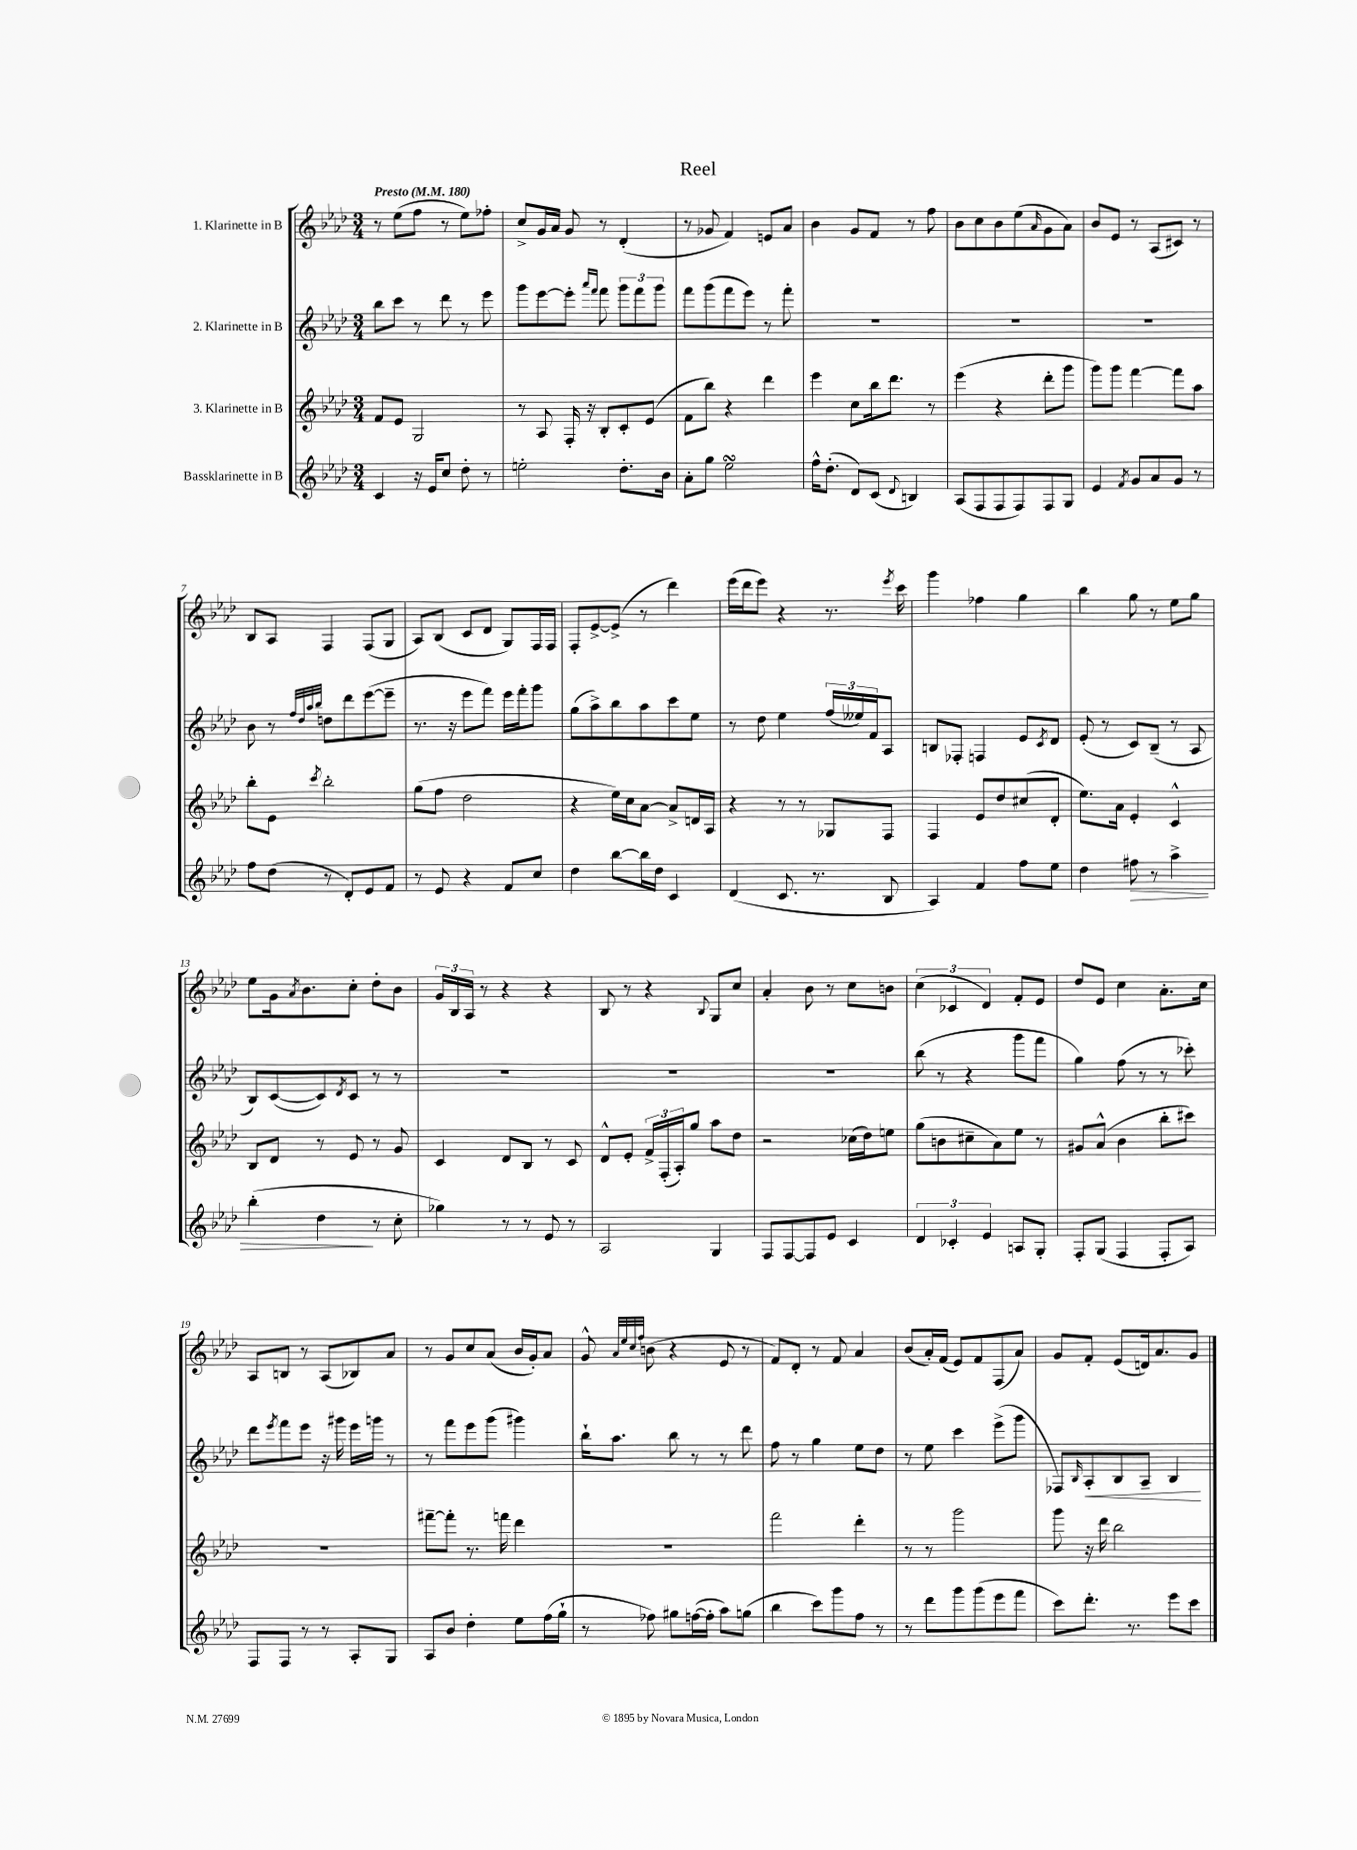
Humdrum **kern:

**kern	**kern	**kern	**kern
*staff4	*staff3	*staff2	*staff1
*clefG2	*clefG2	*clefG2	*clefG2
*k[b-e-a-d-]	*k[b-e-a-d-]	*k[b-e-a-d-]	*k[b-e-a-d-]
*M3/4	*M3/4	*M3/4	*M3/4
*MM180	*MM180	*MM180	*MM180
4c	8f	8bb-	8r
.	8e-	8ccc	(8ee-
16r	2G	8r	8ff
16e-	.	.	.
8cc	.	8ddd-	8r
8dd-'	.	8r	8ee-)
8r	.	8eee-	8ff-'
=	=	=	=
2ee'	8r	8ggg	8cc^
.	8A-	[8eee-	16g
.	.	.	16a-
.	16F'	8eee-']	8g
.	16r	.	.
.	.	16qqaaa-	.
.	.	16qqfff	.
.	8B-'	8fff	8r
8.dd-'	8c'	12ggg	(4d-'
.	.	12fff	.
.	(8e-	.	.
.	.	12ggg	.
16b-	.	.	.
=	=	=	=
8a-'	8f	8fff	8r
8gg	8bb-)	(8ggg	8g-
2ee-	4r	8fff	4f)
.	.	8eee-)	.
.	4ddd-	8r	8e
.	.	8fff'	8a-
=	=	=	=
16ff^^	4eee-	2.r	4b-
(8.dd-'	.	.	.
8d-)	8cc	.	8g
(8c	16bb-	.	8f
.	8.ddd-	.	.
8qqd-	.	.	.
4B)	.	.	8r
.	8r	.	8ff
=	=	=	=
(8A-	(4eee-	2.r	8b-
8F	.	.	8cc
8F	4r	.	8b-
8F)	.	.	(8ee-
.	.	.	16qqa-
8F	8ddd-'	.	8g
8G	8ggg	.	8a-)
=	=	=	=
4e-	8ggg)	2.r	8b-
.	8ggg	.	8e-
8qf	.	.	.
8g	[4fff	.	8r
8a-	.	.	(8A-
8g	8fff]	.	8c#)
8r	8aa-	.	8r
=	=	=	=
8ff	8bb-'	8b-	8B-
(8dd-	8e-	8r	8A-
.	.	32qqff	.
.	.	32qqdd-	.
.	.	32qqaa-	.
.	8qccc	32qqbb-	.
8r	2bb-'	8dd	4F
8d-')	.	8ddd-	.
8e-	.	([8eee-	(8F
8f	.	8eee-~]	8G
=	=	=	=
8r	(8gg	8.r	8A-)
8e-	8ff	.	(8B-
.	.	16r	.
4r	2dd-	8eee-	8c
.	.	8fff)	8d-
8f	.	16eee-	8G)
.	.	16fff'	.
8cc	.	8ggg	16F
.	.	.	16F
=	=	=	=
4dd-	4r	(8gg	8F'
.	.	8aa-^)	[8e-^
[8bb-	16ee-)	8bb-	(8e-^]
.	16cc	.	.
16bb-]	[8a-	8aa-	8r
16dd-	.	.	.
4c	8a-^]	8ccc	4ddd-)
.	16d	8ee-	.
.	16A-	.	.
=	=	=	=
(4d-	4r	8r	(16eee-
.	.	.	16ddd-
.	.	8dd-	8eee-)
8.c	8r	4ee-	4r
.	8r	.	.
8.r	.	.	.
.	8G-	(24ff	8.r
.	.	24ee--)	.
.	.	24f	.
8B-	8F	8A-	.
.	.	.	8qeee-
.	.	.	16ccc
=	=	=	=
4A-)	4F	8B	4ggg
.	.	8F-'	.
4f	8e-	4F	4ff-
.	8dd-	.	.
8ff	(8cc#	8e-	4gg
.	.	8qc	.
8ee-	8d-'	8d-	.
=	=	=	=
4dd-	8.ee-)	(8e-'	4bb-
.	.	8r	.
.	16a-	.	.
8ff#	4e-'	8c)	8gg
8r	.	(8B-~	8r
4aa-^	4c^^	8r	8ee-
.	.	8A-	8gg
=	=	=	=
(4bb-'	8B-	8B-)	8ee-
.	8d-	([8c	16g
.	.	.	8qa-
.	.	.	8.b-
4dd-	8r	8c])	.
.	.	8qd-	.
.	8e-	8c	8cc'
8r	8r	8r	8dd-'
8cc'	8g	8r	8b-
=	=	=	=
4gg-)	4c	2.r	24g
.	.	.	24B-
.	.	.	24A-
.	.	.	8r
8r	8d-	.	4r
8r	8B-	.	.
8e-	8r	.	4r
8r	8c	.	.
=	=	=	=
2A-	8d-^^	2.r	8B-
.	8e-'	.	8r
.	24f^	.	4r
.	(24F'	.	.
.	24A-')	.	.
.	8gg	.	.
.	.	.	8qqB-
4G	8aa-	.	8G
.	8dd-	.	8cc
=	=	=	=
8F	2r	2.r	4a-'
[8F	.	.	.
8F]	.	.	8b-
8e-	.	.	8r
4c	(16cc-	.	8cc
.	16dd-)	.	.
.	8ee	.	8b
=	=	=	=
6d-	(8gg	(8bb-	(6cc
.	8b	8r	.
6c-'	.	.	6c-
.	8cc#~	4r	.
6e-	.	.	6d-)
.	8a-)	.	.
8A	8ee-	8ggg	8f'
8G'	8r	8fff	8e-
=	=	=	=
8F'	8g#	4gg)	8dd-
(8G	(8a-^^	.	8e-
4F	4b-	(8ff	4cc
.	.	8r	.
8F'	8bb-'	8r	8.a-'
8A-)	8ccc#)	8ccc-')	.
.	.	.	16cc
=	=	=	=
8F	2.r	8ddd-	8A-
.	.	8qeee-	.
8F	.	8fff	8B
8r	.	8eee-	8r
8r	.	16r	(8A-
.	.	16ggg#	.
8A-'	.	16eee-	8B-)
.	.	16ggg	.
8G	.	8r	8a-
=	=	=	=
8A-	[8fff#~	8r	8r
8b-	8fff#']	8fff	8g
4dd-'	8.r	8eee-	8cc
.	.	(8ggg	(8a-
.	16fff	.	.
8ee-	4ddd-	4ggg#)	16b-
.	.	.	16g')
(16ff	.	.	8a-
16gg`	.	.	.
=	=	=	=
8r	2.r	16bb-`	8g^^
.	.	8.aa-	.
.	.	.	32qqa-
.	.	.	32qqee-
.	.	.	32qqcc
.	.	.	32qqff
8ff-)	.	.	(8b
8gg#	.	8bb-	4r
([16ff	.	8r	.
16ff']	.	.	.
8aa-)	.	8r	8e-
(8gg	.	8ddd-	8r
=	=	=	=
4bb-	2fff	8ff	8f)
.	.	8r	8d-'
8ccc)	.	4gg	8r
8ggg	.	.	8f
8ff	4ddd-'	8ee-	4a-
8r	.	8dd-	.
=	=	=	=
8r	8r	8r	(8b-
8ddd-	8r	8ee-	16a-')
.	.	.	(16f
8ggg	2ggg	4ccc	8e-)
(8ggg	.	.	8f
8eee-	.	(8eee-^	(8F
8fff	.	8ggg	8a-)
=	=	=	=
8ccc)	8ggg	8F-)	8g
.	.	16qqB-	.
8.ddd-'	16r	8A-'	8f'
.	16ddd-	.	.
.	2bb-	8B-	(8e-
8.r	.	.	.
.	.	8A-~	16d)
.	.	.	8.a-
8eee-	.	4B-	.
8ccc	.	.	8g
==	==	==	==
*-	*-	*-	*-
